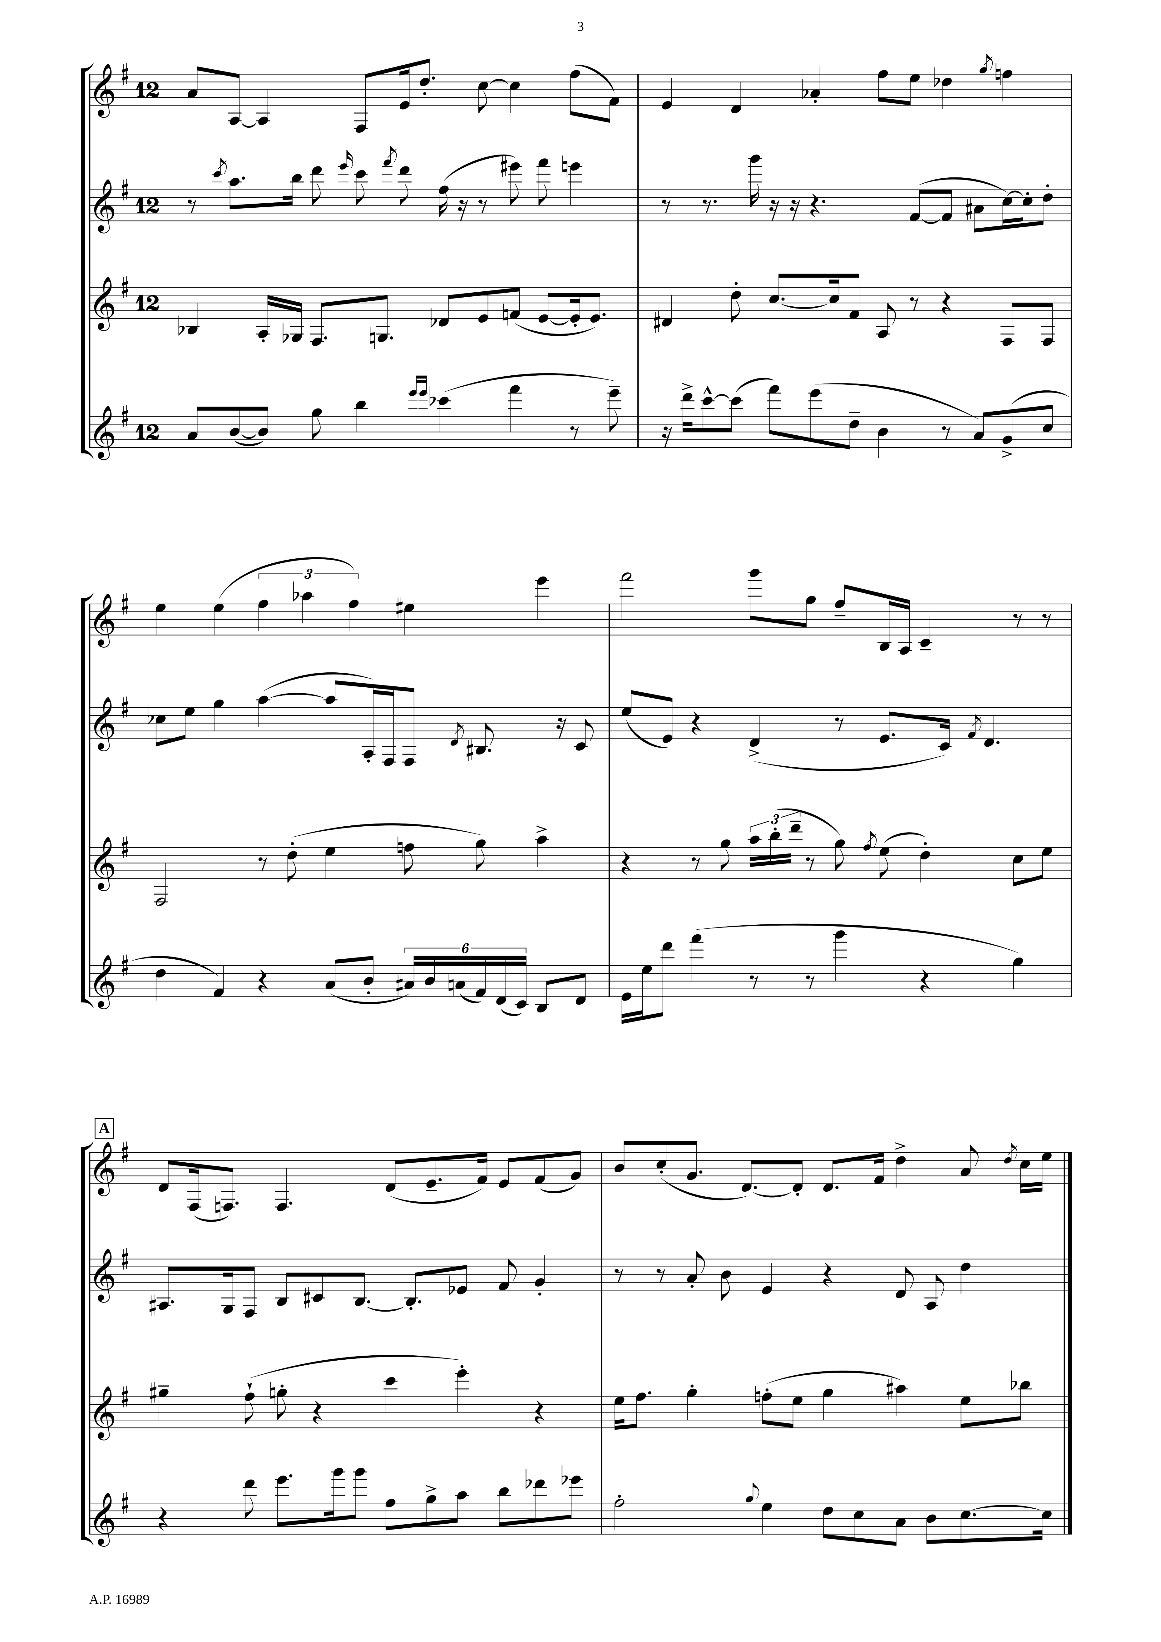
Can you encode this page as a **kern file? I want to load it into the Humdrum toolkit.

**kern	**kern	**kern	**kern
*staff4	*staff3	*staff2	*staff1
*clefG2	*clefG2	*clefG2	*clefG2
*k[f#]	*k[f#]	*k[f#]	*k[f#]
*M12/8	*M12/8	*M12/8	*M12/8
8a	4B-	8r	8a
.	.	8qccc	.
([8b	.	8.aa	[8A
8b])	16A'	.	4A]
.	16G-	16bb	.
8gg	8.F#	8ddd	.
.	.	16qqeee	.
4bb	.	8ccc	8F#
.	8.G	.	.
.	.	8qfff#	.
.	.	8ddd	16e
.	.	.	8.dd'
16qqeee	.	.	.
16qqeee	.	.	.
(4ccc-	8d-	(16ff#	.
.	.	16r	.
.	8e	8r	[8cc
4fff#	(8f	8eee#)	4cc]
.	[8e	8fff#	.
8r	16e']	4eee	(8ff#
.	8.e)	.	.
8eee~)	.	.	8f#)
=	=	=	=
16r	4d#	8r	4e
16ddd^	.	.	.
[8ccc^^	.	8.r	.
(8ccc]	8dd'	.	4d
.	.	16ggg	.
8fff#)	[8.cc	16r	.
.	.	16r	.
(8eee	.	4.r	4a-'
.	16cc]	.	.
8dd~	8f#	.	.
4b	8A	.	8ff#
.	8r	([8f#	8ee
8r	4r	8f#]	4dd-
8a)	.	8a#	.
.	.	.	8qgg
(8g^	8F#	[16cc)	4ff
.	.	16cc']	.
8cc	8F#	8dd'	.
=	=	=	=
4dd	2F#	8cc-	4ee
.	.	8ee	.
4f#)	.	4gg	(4ee
4r	8r	([4aa	6ff#
.	(8dd'	.	.
.	.	.	6aa-
(8a	4ee	8aa]	.
.	.	.	6ff#)
8b'	.	16A')	.
.	.	16F#	.
24a#)	8ff	8F#	4ee#
24b	.	.	.
(24a	.	.	.
.	.	8qd	.
24f#)	8gg)	8.B#	.
(24d	.	.	.
24c)	.	.	.
8B	4aa^	.	4eee
.	.	16r	.
8d	.	8c	.
=	=	=	=
16e	4r	(8ee	2fff#
16ee	.	.	.
8ddd	.	8e)	.
(4fff#	8r	4r	.
.	8gg	.	.
8r	24aa	(4d^	8ggg
.	(24bb'	.	.
.	24ddd~	.	.
8r	8r	.	8gg
4ggg	8gg)	8r	8ff#~
.	8qff#	.	.
.	(8ee	8.e	16B
.	.	.	16A
4r	4dd')	.	4c~
.	.	16c)	.
.	.	8qf#	.
.	.	4.d	.
4gg)	8cc	.	8r
.	8ee	.	8r
=	=	=	=
4r	4gg#~	8.A#	8d
.	.	.	(16F#
.	.	16G	8.F)
8ddd	(8ff#`	8F#	.
8.eee	8gg'	8B	4.F
.	4r	8c#	.
16ggg	.	.	.
8ggg	.	[8.B	.
8ff#	4ccc	.	(8d
.	.	8.B']	.
8gg^	.	.	8.e~
8aa	4eee')	8e-	.
.	.	.	16f#)
8bb	.	8f#	8e
8ddd-	4r	4g'	(8f#
8eee-	.	.	8g)
=	=	=	=
2ff#'	16ee	8r	8b
.	8.ff#	.	.
.	.	8r	(8cc'
.	4gg'	8a'	8.g
.	.	8b	.
.	.	.	[8.d)
8qqgg	.	.	.
4ee	(8ff'	4e	.
.	8ee	.	8d']
8dd	4gg	4r	8.d
8cc	.	.	.
.	.	.	16f#
8a	4aa#)	8d	4dd^
8b	.	8A	.
[8.cc	8ee	4dd	8a
.	.	.	8qdd
.	8bb-	.	16cc
16cc]	.	.	16ee
==	==	==	==
*-	*-	*-	*-
